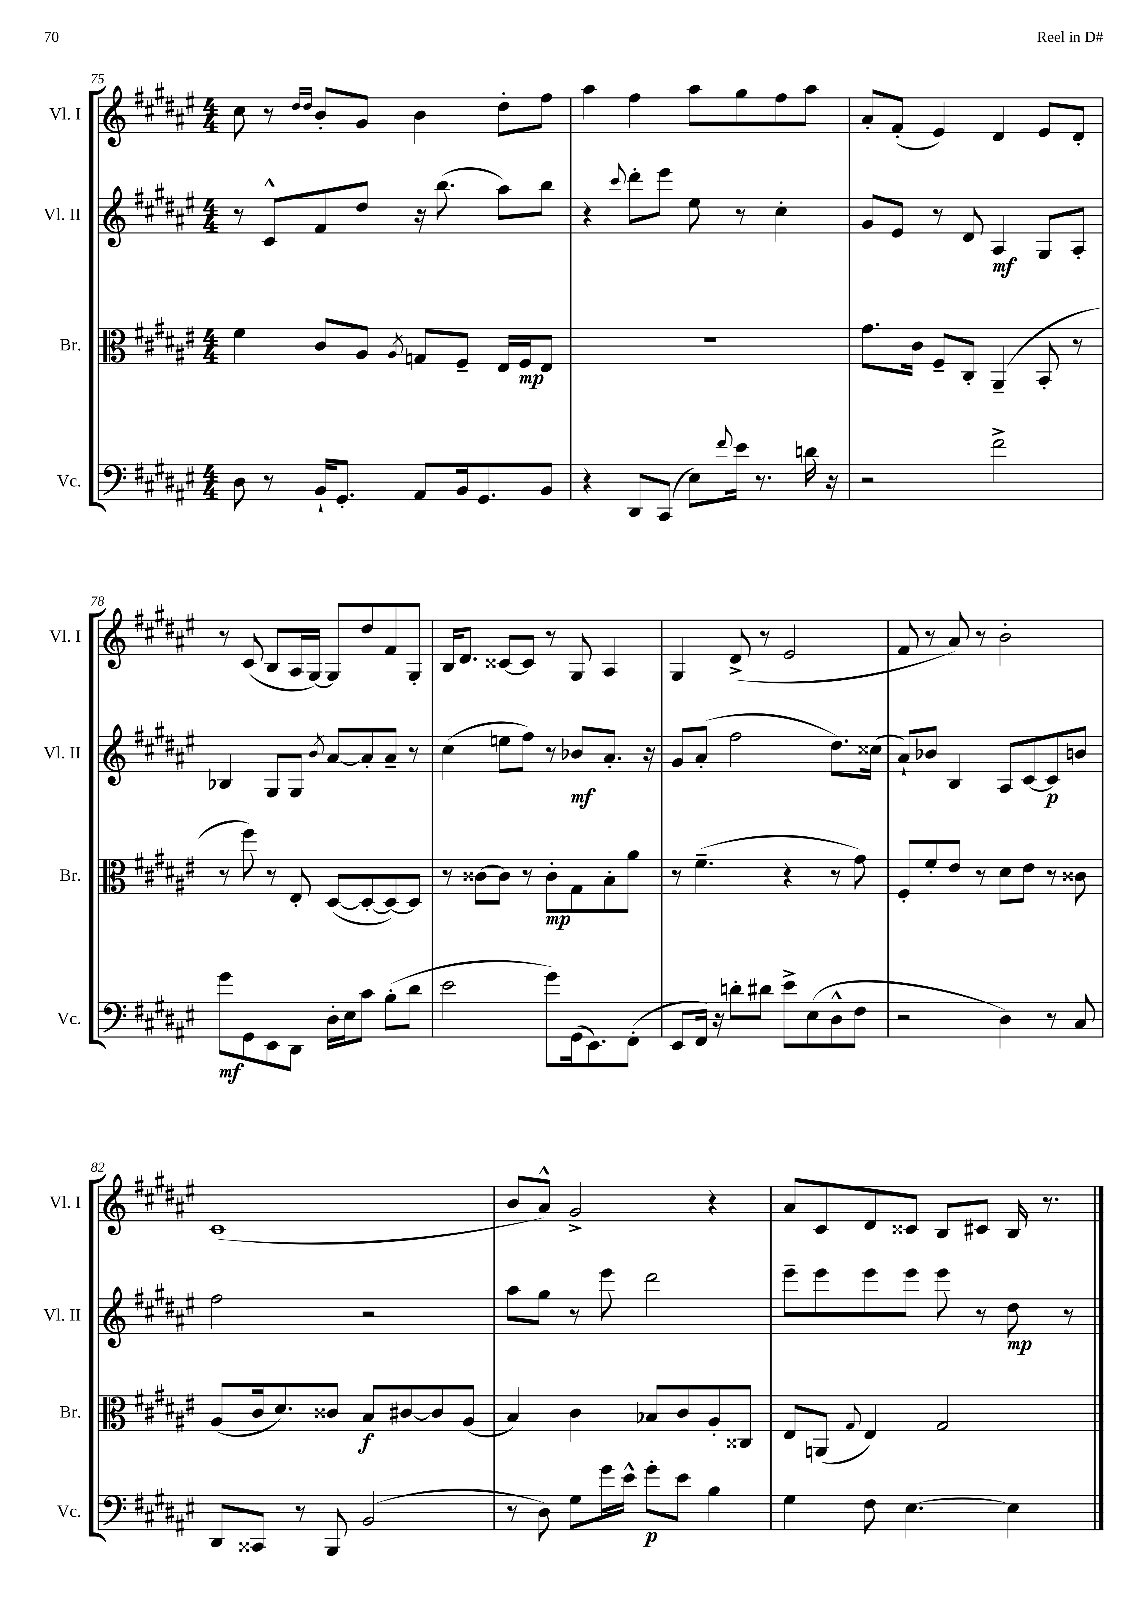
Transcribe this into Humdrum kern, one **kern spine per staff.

**kern	**dynam	**kern	**dynam	**kern	**dynam	**kern
*part4	*part4	*part3	*part3	*part2	*part2	*part1
*staff4	*staff4	*staff3	*staff3	*staff2	*staff2	*staff1
*I"Vc.	*	*I"Br.	*	*I"Vl. II	*	*I"Vl. I
*I'Vc.	*	*I'Br.	*	*I'Vl. II	*	*I'Vl. I
*clefF4	*	*clefC3	*	*clefG2	*	*clefG2
*k[f#c#g#d#a#e#]	*	*k[f#c#g#d#a#e#]	*	*k[f#c#g#d#a#e#]	*	*k[f#c#g#d#a#e#]
*M4/4	*	*M4/4	*	*M4/4	*	*M4/4
=75	=75	=75	=75	=75	=75	=75
8D#\	.	4f#\	.	8r	.	8cc#\
8r	.	.	.	8c#^^/L	.	8r
.	.	.	.	.	.	16qqdd#/LL
.	.	.	.	.	.	16qqdd#/JJ
16BB`/KL	.	8c#/L	.	8f#/	.	8b'/L
8.GG#'/J	.	.	.	.	.	.
.	.	8A#/J	.	8dd#/J	.	8g#/J
.	.	8qA#/	.	.	.	.
8AA#/L	.	8Gn/L	.	16r	.	4b\
.	.	.	.	(8.bb\	.	.
16BB/k	.	8F#~/J	.	.	.	.
8.GG#/	.	.	.	.	.	.
.	.	16E#/LL	.	8aa#\L)	.	8dd#'\L
.	.	16F#/J	mp	.	.	.
8BB/J	.	8E#/J	.	8bb\J	.	8ff#\J
=76	=76	=76	=76	=76	=76	=76
4r	.	1r	.	4r	.	4aa#\
.	.	.	.	8qqccc#/	.	.
8DD#/L	.	.	.	8ddd#'\L	.	4ff#\
(8CC#/J	.	.	.	8eee#\J	.	.
8E#\L)	.	.	.	8ee#\	.	8aa#\L
8qqf#/	.	.	.	.	.	.
16e#\Jk	.	.	.	8r	.	8gg#\
8.r	.	.	.	.	.	.
.	.	.	.	4cc#'\	.	8ff#\
16dn\	.	.	.	.	.	8aa#\J
16r	.	.	.	.	.	.
=77	=77	=77	=77	=77	=77	=77
2r	.	8.g#\L	.	8g#/L	.	8a#'/L
.	.	.	.	8e#/J	.	(8f#'/J
.	.	16c#\Jk	.	.	.	.
.	.	8F#~/L	.	8r	.	4e#/)
.	.	8C#'/J	.	8d#/	.	.
2f#^\	.	(4AA#~/	.	4A#/	mf	4d#/
.	.	8BB'/	.	8G#/L	.	8e#/L
.	.	8r	.	8A#'/J	.	8d#'/J
!!LO:LB:g=z
=78	=78	=78	=78	=78	=78	=78
8g#\L	mf	8r	.	4B-X/	.	8r
8GG#\	.	8ff#\)	.	.	.	(8c#/
8EE#\	.	8r	.	8G#/L	.	8B/L
8DD#\J	.	8E#'/	.	8G#/J	.	16A#/L
.	.	.	.	.	.	[16G#/JJ)
.	.	.	.	8qb/	.	.
16D#'\LL	.	([8D#/L	.	[8a#/L	.	8G#/L]
16E#\J	.	.	.	.	.	.
8c#\J	.	8D#'/_	.	8a#'/]	.	8dd#/
(8B'\L	.	8D#/_)	.	8a#~/J	.	8f#/
8d#\J	.	8D#/J]	.	8r	.	8G#'/J
=79	=79	=79	=79	=79	=79	=79
2e#\	.	8r	.	(4cc#\	.	16B/KL
.	.	.	.	.	.	8.d#/J
.	.	[8c##X\L	.	.	.	.
.	.	8c##\J]	.	8een\L	.	[8c##X/L
.	.	8r	.	8ff#\J)	.	8c##/J]
8g#\L)	.	8c##'\L	mp	8r	.	8r
(16GG#\k	.	8G#\	.	8b-X/L	mf	8G#/
8.EE#\)	.	.	.	.	.	.
.	.	8B'\	.	8.a#'/J	.	4A#/
(8FF#'\J	.	8a#\J	.	.	.	.
.	.	.	.	16r	.	.
=80	=80	=80	=80	=80	=80	=80
8EE#/L	.	8r	.	8g#/L	.	4G#/
16FF#/Jk)	.	(4.f#~\	.	(8a#'/J	.	.
16r	.	.	.	.	.	.
8dn'\L	.	.	.	2ff#\	.	(8d#^/
8d#X\J	.	.	.	.	.	8r
8e#^\L	.	4r	.	.	.	2e#/
(8E#\	.	.	.	.	.	.
8D#^^\	.	8r	.	8.dd#\L)	.	.
8F#\J	.	8g#\)	.	.	.	.
.	.	.	.	(16cc##X\Jk	.	.
=81	=81	=81	=81	=81	=81	=81
2r	.	8F#'/L	.	8a#`/L)	.	8f#/
.	.	8f#'/	.	8b-X/J	.	8r
.	.	8e#/J	.	4B/	.	8a#/)
.	.	8r	.	.	.	8r
4D#\)	.	8d#\L	.	8A#/L	.	2b'\
.	.	8e#\J	.	[8c#/	.	.
8r	.	8r	.	8c#/]	p	.
8C#/	.	8c##X\	.	8bn/J	.	.
!!LO:LB:g=z
=82	=82	=82	=82	=82	=82	=82
8DD#/L	.	(8A#/L	.	2ff#\	.	(1c#
8CC##X/J	.	16c#/k	.	.	.	.
.	.	8.d#/)	.	.	.	.
8r	.	.	.	.	.	.
8BBB/	.	8c##X/J	.	.	.	.
(2BB/	.	8B/L	f	2r	.	.
.	.	[8c#X/	.	.	.	.
.	.	8c#/]	.	.	.	.
.	.	(8A#/J	.	.	.	.
=83	=83	=83	=83	=83	=83	=83
8r	.	4B/)	.	8aa#\L	.	8b/L
8D#\)	.	.	.	8gg#\J	.	8a#^^/J)
8G#\L	.	4c#\	.	8r	.	2g#^/
16g#\L	.	.	.	8eee#\	.	.
16e#^^\JJ	.	.	.	.	.	.
8g#'\L	p	8B-X/L	.	2ddd#\	.	.
8e#\J	.	8c#/	.	.	.	.
4B\	.	8A#'/	.	.	.	4r
.	.	8C##X/J	.	.	.	.
=84	=84	=84	=84	=84	=84	=84
4G#\	.	8E#/L	.	8eee#~\L	.	8a#/L
.	.	(8AAn/J	.	8eee#\	.	8c#/
.	.	8qqG#/	.	.	.	.
8F#\	.	4E#/)	.	8eee#\	.	8d#/
[4.E#\	.	.	.	8eee#\J	.	8c##X/J
.	.	2G#/	.	8eee#\	.	8B/L
.	.	.	.	8r	.	8c#X/J
4E#\]	.	.	.	8dd#\	mp	16B/
.	.	.	.	.	.	8.r
.	.	.	.	8r	.	.
==	==	==	==	==	==	==
*-	*-	*-	*-	*-	*-	*-
